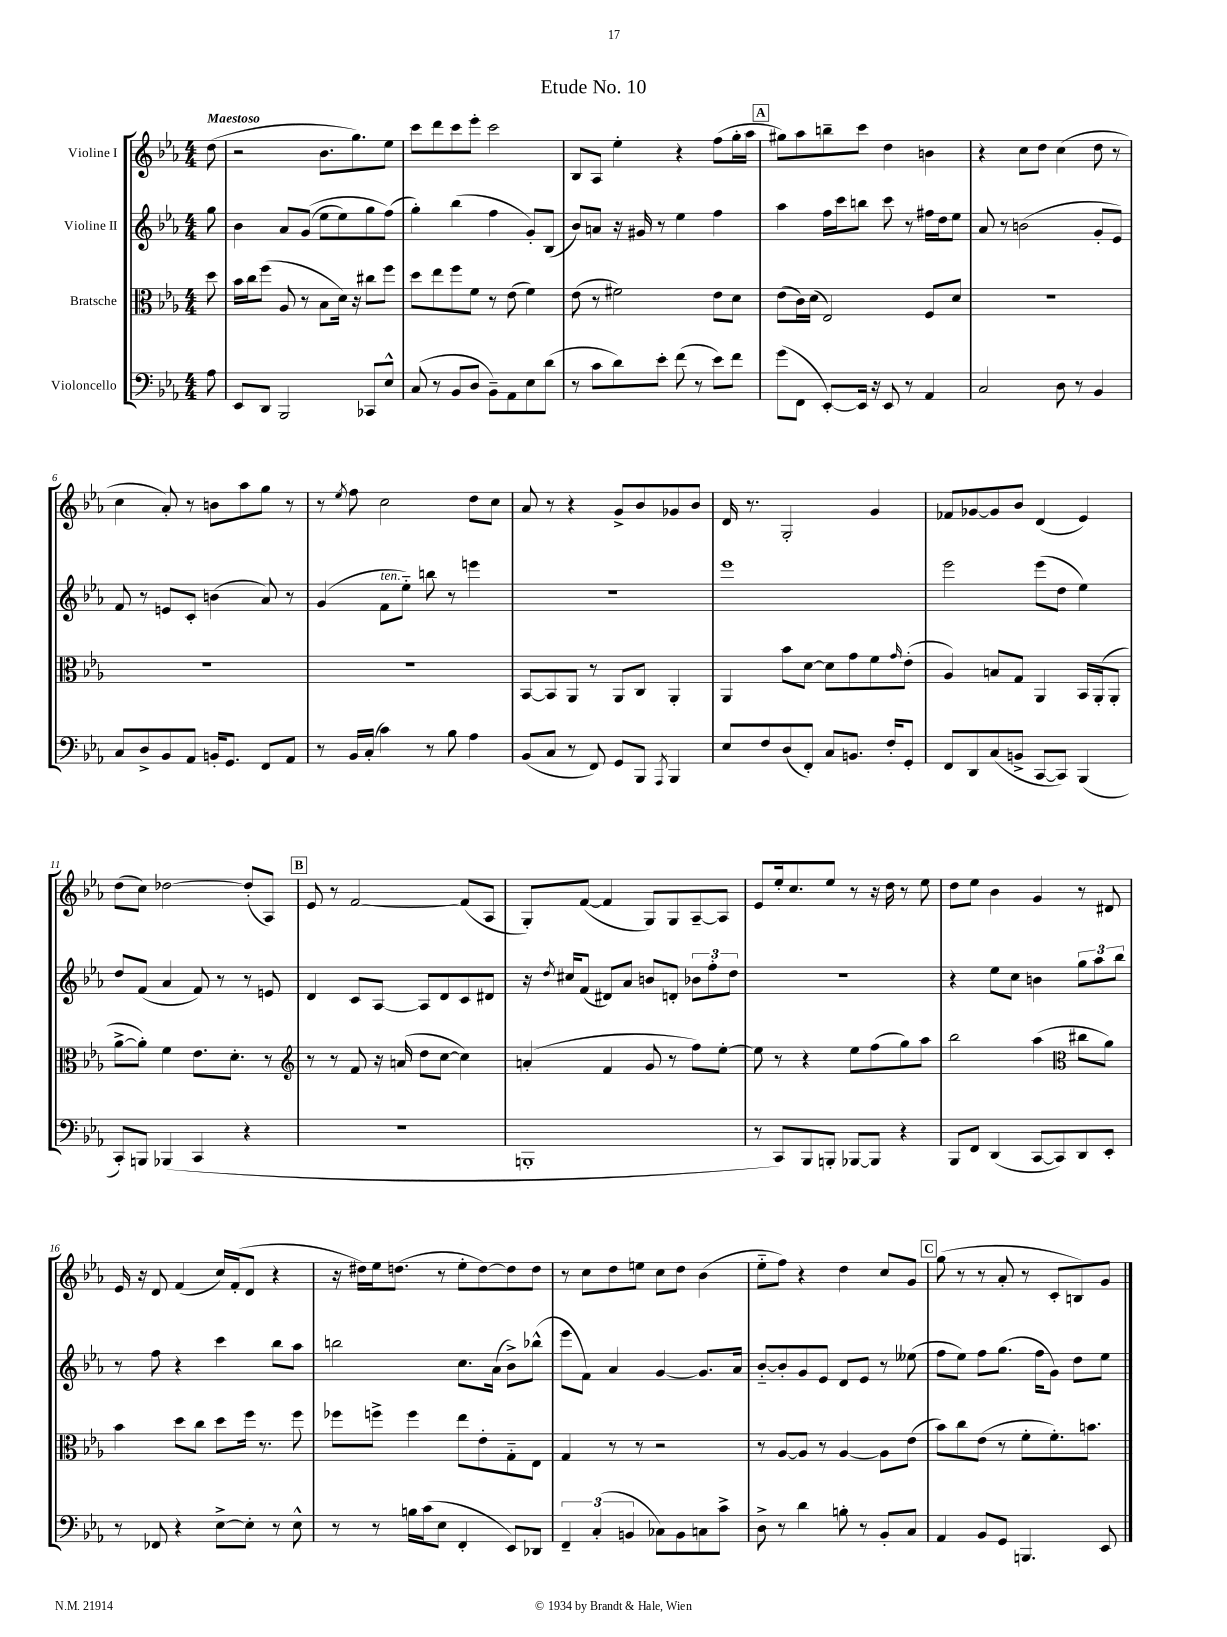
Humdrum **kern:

**kern	**kern	**kern	**kern
*staff4	*staff3	*staff2	*staff1
*clefF4	*clefC3	*clefG2	*clefG2
*k[b-e-a-]	*k[b-e-a-]	*k[b-e-a-]	*k[b-e-a-]
*M4/4	*M4/4	*M4/4	*M4/4
8A-	8dd	8gg	(8dd
=	=	=	=
8EE-	16b-	4b-	2r
.	16cc	.	.
8DD	(8ff	.	.
2BBB-	8A-	8a-	.
.	8r	&((8g	.
.	8B-	8ee-	8.b-
.	16d)	8ee-)	.
.	16r	.	8.gg)
8CC-	8cc#	8gg	.
8E-^^	8ff	(8ff&)	8ee-
=	=	=	=
(8C	8dd	4gg')	8ccc
8r	8ee-	.	8ddd
8BB-	8ff	(4bb-	8ccc
8D	8f	.	8eee-'
8BB-~)	8r	4ff	2ccc
8AA-	(8e-	.	.
8E-	4f)	8g')	.
(8d	.	(8B-	.
=	=	=	=
8r	(8e-	8b-)	8B-
8c	8r	8a	8A-
8d)	2f#)	16r	4ee-'
.	.	16g#	.
8e-'	.	8r	.
(8f	.	4ee-	4r
8r	.	.	.
8e-)	8e-	4ff	(8ff
8f	8d	.	16gg'
.	.	.	16aa-
=	=	=	=
(8g	(8e-	4aa-	8gg#)
8FF	16c)	.	8aa-
.	(16d	.	.
[8EE-')	2E-)	16ff	8bb~
.	.	16ccc	.
16EE-]	.	8bb	8ccc
16r	.	.	.
8EE-	.	8ccc	4dd
8r	.	8r	.
4AA-	8F	16ff#	4b
.	.	16dd	.
.	8d	8ee-	.
=	=	=	=
2C	1r	8a-	4r
.	.	8r	.
.	.	(2b	8cc
.	.	.	8dd
8D	.	.	(4cc
8r	.	.	.
4BB-	.	8g'	8dd
.	.	8e-)	8r
=	=	=	=
8C	1r	8f	4cc
8D^	.	8r	.
8BB-	.	8e	8a-')
8AA-	.	8c'	8r
16BB'	.	(4b	8b
8.GG	.	.	.
.	.	.	8aa-
8FF	.	8a-)	8gg
8AA-	.	8r	8r
=	=	=	=
8r	1r	(4g	8r
.	.	.	8qee-
16BB-	.	.	8ff
(16C'	.	.	.
4c)	.	8f	2cc
.	.	8ee-'~)	.
8r	.	8bb	.
8B-	.	8r	.
4A-	.	4eee	8dd
.	.	.	8cc
=	=	=	=
(8BB-	[8BB-	1r	8a-
8C	8BB-]	.	8r
8r	8AA-	.	4r
8FF)	8r	.	.
8GG	8AA-	.	8g^
8BBB-	8C	.	8b-
8qAAA-	.	.	.
4BBB-	4AA-'	.	8g-
.	.	.	8b-
=	=	=	=
8E-	4AA-	1eee-	16d
.	.	.	8.r
8F	.	.	.
(8D	8b-	.	2G'
8FF')	[8d	.	.
8C	8d]	.	.
8.BB	8g	.	.
.	8f	.	4g
16F'	.	.	.
.	16qqg	.	.
8GG'	(8e-'	.	.
=	=	=	=
8FF	4A-)	2eee-	8f-
8DD	.	.	[8g-
(8C	8B	.	8g-]
8BB^	8G	.	8b-
[8CC	4AA-	(8eee-	(4d
8CC])	.	8dd	.
(4BBB-	16BB-	4ee-)	4e-)
.	(16AA-'	.	.
.	8AA-'	.	.
=	=	=	=
8CC')	[8a-^	8dd	(8dd
8BBB	8a-'])	(8f	8cc)
(4BBB-	4f	4a-	[2dd-
4CC	8.e-	8f)	.
.	.	8r	.
.	8.d'	.	.
4r	.	8r	(8dd-']
.	8r	8e	8A-)
=	=	=	=
*	*clefG2	*	*
1r	8r	4d	8e-
.	8r	.	8r
.	8f	8c	[2f
.	16r	[8A-	.
.	(16a	.	.
.	8dd	8A-]	.
.	[8cc	8d	.
.	4cc])	8c	(8f]
.	.	8d#	8A-
=	=	=	=
1BBB'	(4a'	16r	8G')
.	.	8qdd	.
.	.	16cc#	.
.	.	(8f	([8f
.	4f	8d#)	4f]
.	.	8a-	.
.	8g	8b	8G)
.	8r	8d'	8G
.	8ff)	12b-	[8A-~
.	.	12ff'	.
.	[8ee-'	.	8A-]
.	.	12dd	.
=	=	=	=
8r	8ee-]	1r	8e-
8CC)	8r	.	16ee-'
.	.	.	8.cc
8BBB-	4r	.	.
8BBB'	.	.	8ee-
[8BBB-	8ee-	.	8r
8BBB-]	(8ff	.	16r
.	.	.	16dd
4r	8gg)	.	8r
.	8aa-	.	8ee-
=	=	=	=
8BBB-	2bb-	4r	8dd
8FF	.	.	8ee-
(4DD	.	8ee-	4b-
.	.	8cc	.
[8CC	(4aa-	4b	4g
8CC])	.	.	.
*	*clefC3	*	*
8DD	8cc#	12gg	8r
.	.	12aa-	.
8EE-'	8a-)	.	8d#
.	.	12bb-	.
=	=	=	=
8r	4b-	8r	16e-
.	.	.	16r
8FF-	.	8ff	8d
4r	8dd	4r	(4f
.	8cc	.	.
[8E-^	8dd	4ccc	16cc)
.	.	.	(16f'
8E-']	16ff	.	8d
.	8.r	.	.
8r	.	8bb-	4r
8E-^^	8ff	8aa-	.
=	=	=	=
8r	8ff-	2bb	16r
.	.	.	16dd#)
8r	8ff^	.	16ee-
.	.	.	(8.dd
16B	4ff	.	.
(16c	.	.	.
8E-	.	.	8r
4FF'	8ee-	8.cc	8ee-'
.	8e-'	.	[8dd)
.	.	(16a-	.
8EE-)	8G'~	8b-^)	8dd]
8DD-	8E-	(8bb-^^	8dd
=	=	=	=
6FF~	4G	8eee-	8r
.	.	8f)	8cc
(6C'	.	.	.
.	8r	4a-	8dd
6BB	.	.	.
.	8r	.	8ee
8C-)	2r	[4g	8cc
8BB	.	.	8dd
8C	.	8.g]	(4b-
8c^	.	.	.
.	.	16a-	.
=	=	=	=
8D^	8r	[8b-'~	8ee-'~
8r	[8A-	8b-']	8ff)
4d	8A-]	8g	4r
.	8r	8e-	.
8B'	[4A-	8d	4dd
8r	.	8e-	.
8BB-'	8A-]	8r	8cc
8C	(8e-	(8ee--	8g
=	=	=	=
4AA-	8b-)	8ff	(8gg
.	8cc	8ee-)	8r
8BB-	(8e-	8ff	8r
8GG	8r	(8.gg	8a-'
4.BBB	8f'	.	8r
.	.	16ff	.
.	8.f')	8g)	8c'
.	.	8dd	8B)
.	8.b	.	.
8EE-	.	8ee-	8g
==	==	==	==
*-	*-	*-	*-
